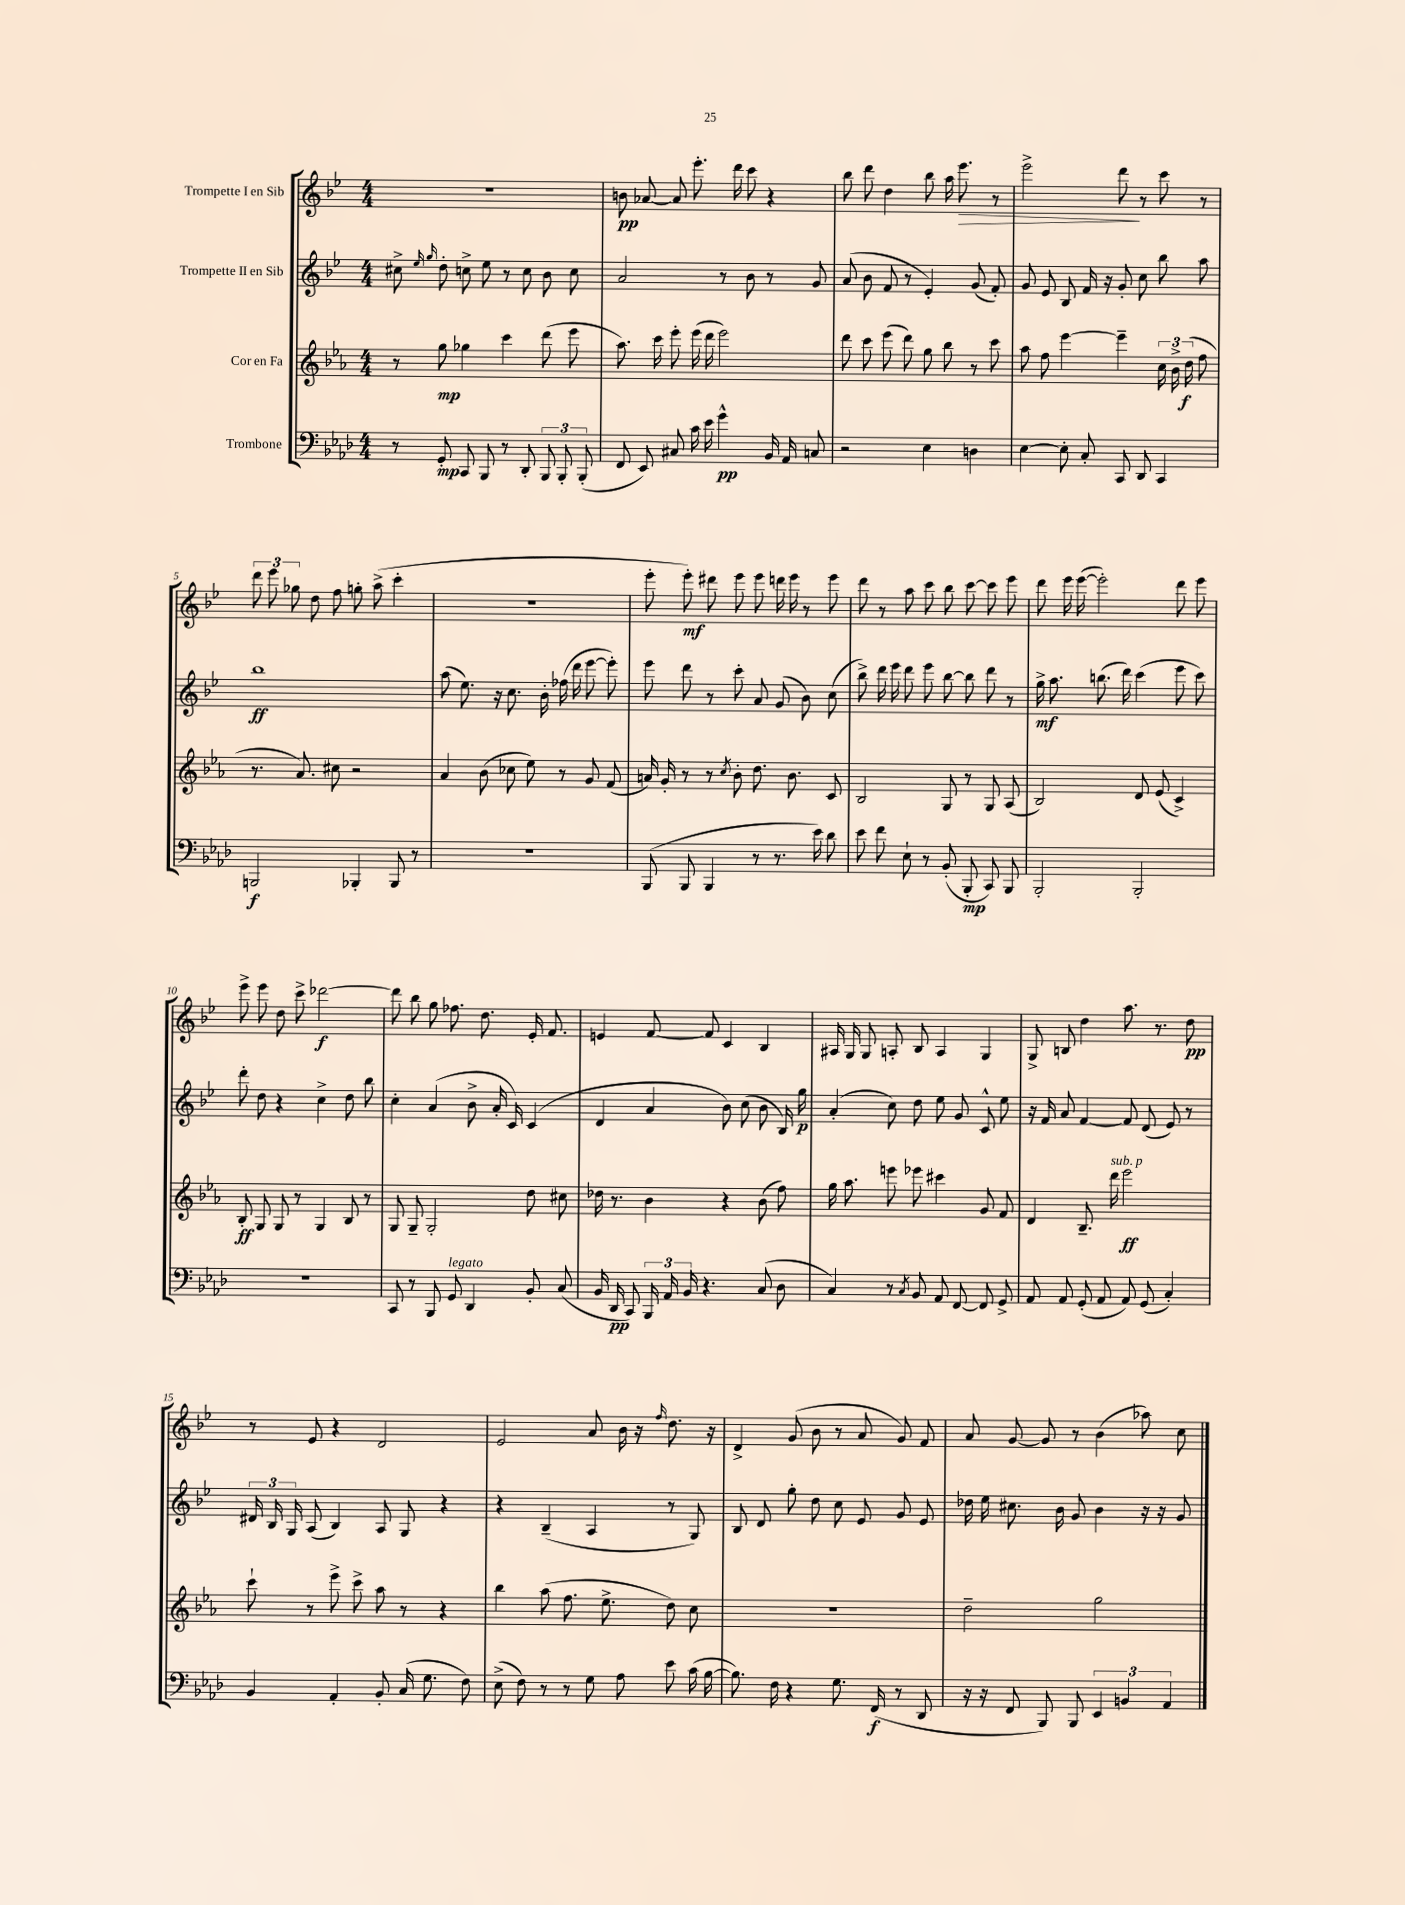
<<
\new StaffGroup <<
\new Staff = "s0" \with { instrumentName = "Trompette I en Sib" } {
    \clef treble \key bes \major \numericTimeSignature \time 4/4
    \autoBeamOff r1 |
    b'8\pp aes'8~ aes'8 ees'''8.-. d'''16 c'''8 r4 |
    bes''8 d'''8 d''4 bes''8 a''16 ees'''8.\> r8 |
    ees'''2-> d'''8\! r8 c'''8 r8 |
    \tuplet 3/2 { d'''8 ees'''8 ges''8 } d''8 f''8 g''8-. a''8->( c'''4-. |
    R1 |
    ees'''8-. ees'''8-.\mf) dis'''8 ees'''8 ees'''8 d'''16 ees'''16 r8 ees'''8 |
    d'''8 r8 a''8 c'''8 bes''8 c'''8~ c'''8 ees'''8 |
    d'''8 ees'''16 ees'''16~( ees'''2-.) d'''8 ees'''8 |
    ees'''8-> ees'''8 d''8 c'''8-> des'''2~\f |
    des'''8 bes''8 g''8 fes''8. d''8. ees'16-. f'8. |
    e'4 f'8~ f'8 c'4 bes4 |
    ais16 g16 g8 a8-. bes8 a4 g4 |
    g8-> b8 d''4 a''8. r8. d''8\pp |
    r8 ees'8 r4 d'2 |
    ees'2 a'8 bes'16 r16 \grace { f''16 } d''8. r16 |
    d'4-> g'8( bes'8 r8 a'8 g'8) f'8 |
    a'8 g'8~ g'8 r8 bes'4( aes''8) c''8 \bar "|." |
}
\new Staff = "s1" \with { instrumentName = "Trompette II en Sib" } {
    \clef treble \key bes \major \numericTimeSignature \time 4/4
    \autoBeamOff cis''8-> \grace { ees''16 g''16 } d''8-. c''8-> ees''8 r8 c''8 bes'8 c''8 |
    a'2 r8 bes'8 r8 g'8 |
    a'8( bes'8 f'8 r8 ees'4-.) g'8( f'8-.) |
    g'8 ees'8 bes8 f'16 r16 g'8-. c''8 bes''8 a''8 |
    bes''1\ff |
    a''8( ees''8.) r16 c''8. bes'16-. fes''16( d'''16 ees'''8~ ees'''8-.) |
    ees'''8 d'''8 r8 c'''8-. a'8 g'8( bes'8) c''8( |
    bes''8->) d'''16 ees'''16 d'''8 ees'''8 bes''8~ bes''8 d'''8 r8 |
    g''16->\mf a''8. b''8.( d'''16) c'''4( ees'''8 c'''8) |
    d'''8-. d''8 r4 c''4-> d''8 bes''8 |
    c''4-. a'4( bes'8-> a'16-. c'16) c'4( |
    d'4 a'4 bes'8) c''8( bes'8 bes16) g''16\p |
    a'4-.( c''8) d''8 ees''8 g'8 c'8-^ ees''8 |
    r16 f'16 a'8 f'4~ f'8 d'8( ees'8) r8 |
    \tuplet 3/2 { dis'16 bes16 g16 } a8( bes4) a8 g8 r4 |
    r4 bes4--( a4 r8 g8) |
    bes8 d'8 g''8-. d''8 c''8 ees'8 g'8 ees'8 |
    des''16 ees''16 cis''8. bes'16 g'8 bes'4 r16 r16 g'8 \bar "|." |
}
\new Staff = "s2" \with { instrumentName = "Cor en Fa" } {
    \clef treble \key ees \major \numericTimeSignature \time 4/4
    \autoBeamOff r8 g''8\mp ges''4 c'''4 d'''8( ees'''8 |
    aes''8.) c'''16 ees'''8-. ees'''16( d'''16 ees'''2) |
    d'''8 c'''8 ees'''8( d'''8) g''8 bes''8 r8 c'''8 |
    aes''8 f''8 ees'''4~ ees'''4-- \tuplet 3/2 { c''16 bes'16-> d''16\f( } f''8 |
    r8. aes'8.) cis''8 r2 |
    aes'4 bes'8( ces''8 ees''8) r8 g'8 f'8( |
    a'16) g'16-. r8 r8 \acciaccatura { c''8 } bes'8-. d''8. bes'8. c'8 |
    bes2 g8 r8 g8 aes8( |
    bes2) d'8 ees'8( c'4->) |
    bes8-.\ff g8 g8 r8 g4 bes8 r8 |
    g8 g8-- g2-. d''8 cis''8 |
    des''16 r8. bes'4 r4 bes'8( f''8) |
    g''16 aes''8. e'''8 ees'''8 cis'''4 g'8 f'8 |
    d'4 bes8.-- d'''16^\markup { \italic "sub. p" } ees'''2\ff |
    c'''8-! r8 ees'''8-> c'''8-> aes''8 r8 r4 |
    bes''4 aes''8( f''8. ees''8.-> d''8) c''8 |
    R1 |
    d''2-- g''2 \bar "|." |
}
\new Staff = "s3" \with { instrumentName = "Trombone" } {
    \clef bass \key aes \major \numericTimeSignature \time 4/4
    \autoBeamOff r8 g,8-.\mp c,8 bes,,8 r8 des,8-. \tuplet 3/2 { bes,,8 bes,,8-. bes,,8-.( } |
    f,8 ees,8) cis8 c'16 ees'16 g'4-^\pp bes,16 aes,16 c8 |
    r2 ees4 d4 |
    ees4~ ees8-. c8-. c,8 des,8 c,4 |
    b,,2\f bes,,4-. bes,,8 r8 |
    R1 |
    bes,,8( bes,,8 bes,,4 r8 r8. ees'16) des'8 |
    ees'8 f'8 ees8-! r8 bes,8-.( bes,,8-.\mp c,8) bes,,8 |
    bes,,2-. bes,,2-. |
    R1 |
    c,8 r8 bes,,8 g,8^\markup { \italic "legato" } des,4 bes,8-. c8( |
    bes,16 des,16\pp c,8) \tuplet 3/2 { bes,,16 aes,16 bes,16 } r4. c8( des8 |
    c4) r8 \acciaccatura { c8 } bes,8 aes,8 f,8~ f,8 g,8-> |
    aes,8 aes,8 g,8-.( aes,8 aes,8) g,8( c4-.) |
    bes,4 aes,4-. bes,8-. c16( g8. f8) |
    ees8->( f8) r8 r8 g8 aes8 ees'8 c'16( bes16~ |
    bes8.) f16 r4 g8. f,16\f( r8 des,8 |
    r16 r16 f,8 bes,,8) bes,,8 \tuplet 3/2 { ees,4 b,4 aes,4 } \bar "|." |
}
>>
>>
